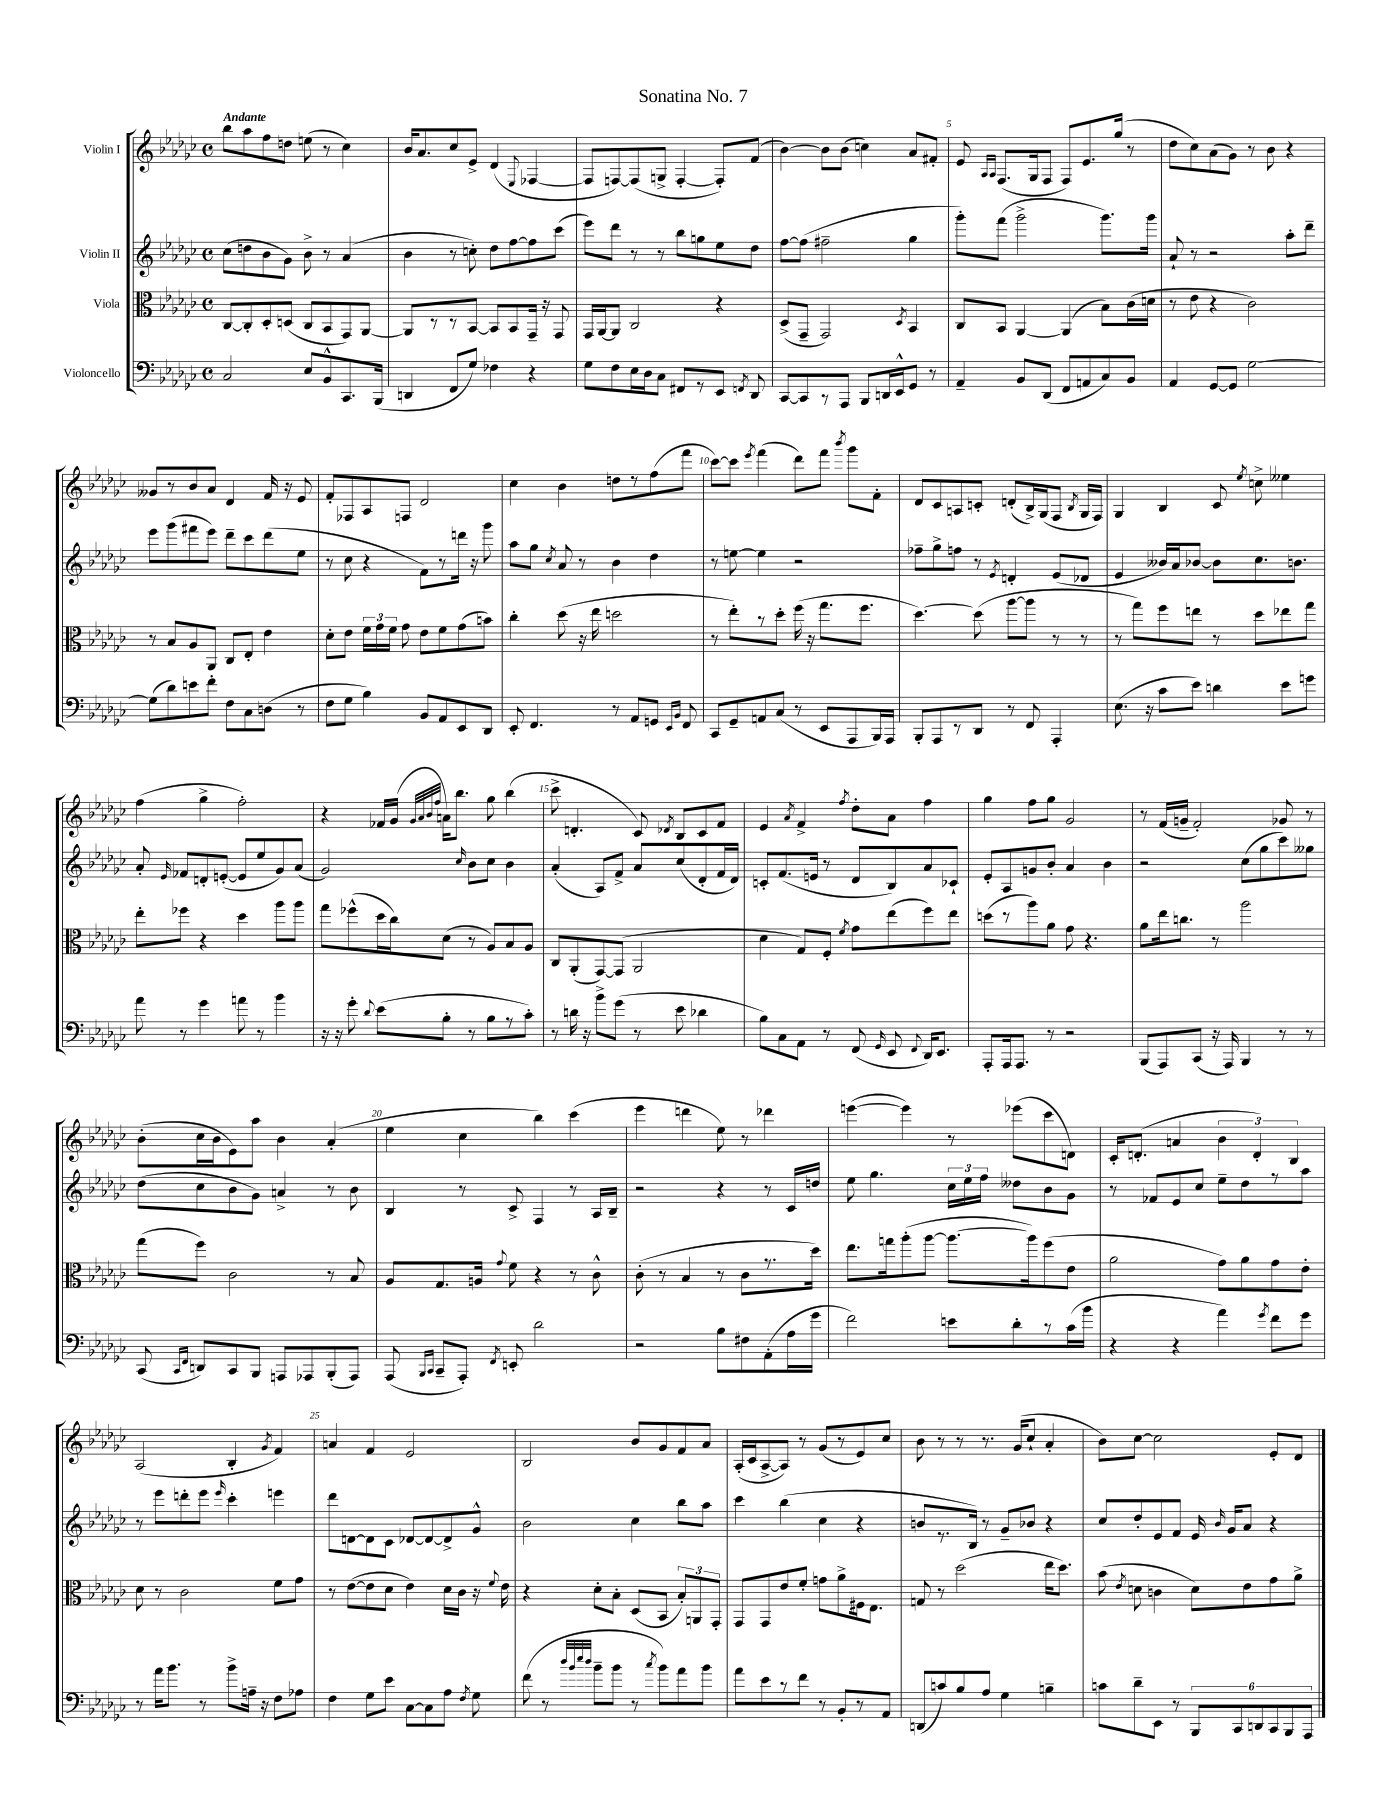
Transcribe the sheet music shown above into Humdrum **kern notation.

**kern	**kern	**kern	**kern
*part4	*part3	*part2	*part1
*staff4	*staff3	*staff2	*staff1
*I"Violoncello	*I"Viola	*I"Violin II	*I"Violin I
*clefF4	*clefC3	*clefG2	*clefG2
*k[b-e-a-d-g-c-]	*k[b-e-a-d-g-c-]	*k[b-e-a-d-g-c-]	*k[b-e-a-d-g-c-]
*M4/4	*M4/4	*M4/4	*M4/4
*met(c)	*met(c)	*met(c)	*met(c)
=1	=1	=1	=1
!	!	!	!LO:TX:a:B:t=Andante
2C-/	[8C-/L	(8cc-\L	8bb-\L
.	8C-'/]	8ddn\	8aa-\
.	8D-'/	8b-\	8ff\
.	(8Dn/J	8g-\J)	8ddn\J
8E-/L	8C-/L	8b-^\	(8een\
8BB-^^/	8BB-/	8r	8r
8.CC-/	8GG-/)	(4a-/	4cc-\)
.	[8AA-/J	.	.
(16BBB-/Jk	.	.	.
=2	=2	=2	=2
4DDn/	8AA-/L]	4b-\	16b-/KL
.	.	.	8.a-/
.	8r	.	.
8FF/L	8r	8r	8cc-/
8G-/J)	[8BB-/J	8ccn'\)	8e-^/J
4F-X\	8BB-/L]	8dd-\L	(4d-/
.	8BB-/	[8ff\	.
.	.	.	8qqE-/
4r	16GG-~/Jk	8ff\]	[4F-X/
.	16r	.	.
.	8GG-/	(8ccc-\J	.
=3	=3	=3	=3
8G-\L	16GG-/LL	8eee-\L)	8F-/L]
.	[16AA-/J	.	.
8F\	8AA-/J]	8ddd-\J	[8Fn/)
16E-\L	2C-/	8r	(8F/]
16D-\J	.	.	.
8C-\J	.	8r	8Gn^/J
8FF#X/L	.	8bb-\L	[4F'/
8r	.	8ggn\	.
8EE-/J	4r	8ee-\	8F'/L])
8qFFn/	.	.	.
8DD-/	.	8dd-\J	(8f/J
=4	=4	=4	=4
[8CC-/L	(8D-^/L	[8ff\L	[4b-\)
8CC-/]	8GG-~/J	(8ff\J]	.
8r	2GG-/)	2ff#X~\	8b-\L]
8AAA-/J	.	.	(8b-\J
8BBB-/L	.	.	4ccn\)
16DDn/L	.	.	.
16EE-^^/J	.	.	.
.	8qD-/	.	.
8GG-/J	4BB-/	4gg-\	8a-/L
8r	.	.	8f#X'/J
=5	=5	=5	=5
4AA-~/	8C-/L	8ggg-'\L)	8e-/
.	.	.	16qqA-/LL
.	.	.	16qqA-/JJ
.	8BB-/J	(8fff\J	(8.F/L
8BB-/L	[4AA-/	2ggg-^\	.
.	.	.	16G-/k
(8DD-/J	.	.	8F/J
8FF/L	(4AA-/]	.	8F/L)
8AAn/	.	.	8.e-/
8C-/)	8B-\L)	8.ggg-\L)	.
.	.	.	(16gg-/Jk
8BB-/J	(16c-\L	.	8r
.	16dn\JJ	16ggg-\Jk	.
=6	=6	=6	=6
4AA-/	8r	8a-`/	8dd-\L
.	8e-\	8r	8cc-\)
[8GG-/L	4r	2r	(8a-\
8GG-/J]	.	.	8g-\J)
[2G-\	2c-\)	.	8r
.	.	.	8b-\
.	.	8aa-'\L	4r
.	.	8ddd-~\J	.
!!LO:LB:g=z
=7	=7	=7	=7
(8G-\L]	8r	8eee-\L	8g--X/L
8d-\)	8B-/L	(8ggg-\	8r
8en\	8A-/	8fff#X\	8b-/
8f'\J	8AA-/J	8eee-\J)	8a-/J
8F\L	8C-/L	8ddd-~\L	4d-/
8C-\	8E-'/J	8ccc-\	.
(8Dn\J	4e-\	(8ddd-\	16f/
.	.	.	16r
8r	.	8ee-\J	8e-/
=8	=8	=8	=8
8F\L	8d-'\L	8r	8f'/L
8G-\J	8e-\J	8cc-\	8F-X/
4B-\)	24f\LL	4r	8A-/
.	24g-\	.	.
.	24f\JJ	.	.
.	8g-\	.	8Fn/J
8BB-/L	8e-\L	8f\L)	2d-/
8AA-/	8f\	8r	.
8EE-/	(8g-\	16dddn\Jk	.
.	.	16r	.
8DD-/J	8bn\J)	8ggg-\	.
=9	=9	=9	=9
8EE-'/	4cc-'\	8aa-\L	4cc-\
4.FF/	.	8gg-\J	.
.	.	8qcc-/	.
.	(8dd-\	8a-/	4b-\
.	16r	8r	.
.	16ee-\	.	.
8r	2ddn\	4b-\	8ddn\L
8AA-/L	.	.	8r
8GGn/J	.	4dd-\	(8ff\
16qqEE-/LL	.	.	.
16qqBB-/JJ	.	.	.
8FF/	.	.	8fff\J
=10	=10	=10	=10
8CC-/L	8r	8r	[8ccc-\L)
8GG-~/	8ee-'\L)	[8een\	8ccc-\J]
.	.	.	8qeee-/
8AAn/	8r	4ee\]	(4fff\
(8C-/J	8dd-'\J	.	.
8r	(16ff\	2r	8ddd-\L)
.	16r	.	.
8EE-/L	8.gg-\L	.	8fff\J
.	.	.	8qbbb-/
8AAA-/	.	.	8ggg-\L
.	8.ff\J	.	.
16BBB-/L)	.	.	8f'\J
16AAA-/JJ	.	.	.
=11	=11	=11	=11
8BBB-'/L	[4.dd-\)	8ff-X~\L	8d-/L
8AAA-/	.	8gg-^\	8c-/
8r	.	8ffn\J	8An/
8DD-/J	(8dd-\]	8r	8cn'/J
.	.	8qe-/	.
8r	[8aa-\L	4dn'/	(8dn'/L
8FF/	8aa-\J]	.	16B-^/L)
.	.	.	(16G-/J
4AAA-'/	8r	(8e-/L	8F/J
.	.	.	8qB-/
.	8r	8d-X/J	16G-/LL
.	.	.	16F/JJ)
=12	=12	=12	=12
(8.E-\	8r	4e-/	4G-/
.	8gg-\L)	.	.
16r	.	.	.
8c-\L	8ff\	16b--X/LL)	4B-/
.	.	16a-/J	.
8e-\J)	8een\J	[8b-X/J	.
4dn\	8r	8b-\L]	8c-/
.	.	.	8qee-/
.	8dd-\L	8.cc-\	8ccn^\
8e-\L	8ee-X\	.	4ee--X\
.	.	8.bn\J	.
8gn\J	8gg-\J	.	.
!!LO:LB:g=z
=13	=13	=13	=13
8a-\	8ee-'\L	8a-'/	(4ff\
.	.	16qqe-/	.
8r	8ff-X\J	8f-X/L	.
4g-\	4r	8dn'/	4gg-^\
.	.	([8en'/J	.
8an\	4dd-\	8e/L]	2ff'\)
8r	.	8ee-/	.
4b-\	8aa-\L	8g-/)	.
.	8aa-\J	(8a-/J	.
=14	=14	=14	=14
16r	8gg-\L	2g-/)	4r
16r	.	.	.
8g-'\	(8ff-X^^\	.	.
8qqd-/	.	.	.
(8e-\L	16dd-\L	.	16f-X/LL
.	16cc-\J)	.	(16g-/JJ
.	.	.	32qqg-/LLL
.	.	.	32qqa-/
.	.	.	32qqb-/
.	.	.	32qqff/JJJ
8B-'\J	(8d-\J	.	16an\KL)
.	.	.	8.bb-\J
.	.	16qqcc-/	.
8r	8r	8b-\L	.
8B-\L	8A-/L)	8cc-\J	8gg-\
8r	8B-/	4b-\	(4bb-\
8c-'\J)	8A-/J	.	.
=15	=15	=15	=15
8r	8C-/L	(4a-'/	8ccc-^\
16dn\	(8AA-'/	.	4.dn'/
16r	.	.	.
8b-^\L	[8GG-/)	8A-/L)	.
(8g-\J	(8GG-/J]	8f^/J	.
8r	2AA-/	8a-/L	8c-/)
.	.	.	8qd-X/
8e-\	.	(8cc-/	8B-/L
4d-X\	.	8d-'/	8c-/
.	.	16f/L	8f/J
.	.	16d-/JJ)	.
=16	=16	=16	=16
8B-\L)	4d-\	8cn'/L	4e-/
8C-\	.	(8.f/	.
.	.	.	8qa-/
8AA-\J	8G-/L)	.	4f^/
.	.	16en/Jk	.
8r	8F'/J	8r	.
.	8qf/	.	8qff/
(8FF/	8g-\L	8d-/L	8dd-'\L
16qqGG-/	.	.	.
8EE-/	(8ee-\	8B-/)	8a-\J
8qqFF/	.	.	.
16DD-/KL)	8ff\)	8a-/	4ff\
8.EE-/J	.	.	.
.	8ee-\J	8c-X`/J	.
=17	=17	=17	=17
8AAA-'/L	(8ddn\L	8e-'/L	4gg-\
16AAA-/k	8r	8A-/	.
8.AAA-/J	.	.	.
.	8aa-\)	8gn/	8ff\L
8r	8a-\J	8b-'/J	8gg-\J
2r	8g-\	4a-/	2g-/
.	4.r	.	.
.	.	4b-\	.
=18	=18	=18	=18
(8BBB-/L	8a-\L	2r	8r
8AAA-/)	16ee-\k	.	(16f/LL
.	8.ccn\J	.	16gn~/JJ
(8CC-/J	.	.	2f'/)
16r	8r	.	.
16AAA-/)	.	.	.
4BBB-/	2aa-\	(8cc-\L	.
.	.	8gg-\	.
8r	.	8ccc-\)	8g-X/
8r	.	8gg--X\J	8r
!!LO:LB:g=z
=19	=19	=19	=19
(8CC-/	(8gg-\L	(8dd-\L	(8b-'\L
16qqCC-/LL	.	.	.
16qqFF/JJ	.	.	.
8DDn/L)	8ff\J)	8cc-\	16cc-\L
.	.	.	16b-\J
8CC-/	2c-\	8b-\	8e-\)
8BBB-/J	.	8g-\J)	8aa-\J
8AAAn/L	.	4an^/	4b-\
8AAA-X/	.	.	.
(8BBB-'/	8r	8r	(4a-'/
8AAA-/J)	8B-/	8b-\	.
=20	=20	=20	=20
(8AAA-/	8A-/L	4B-/	4ee-\
16qqBBB-/LL	.	.	.
16qqCC-/JJ	.	.	.
8CC-~/L	8.G-/	.	.
8AAA-'/J)	.	8r	4cc-\
.	16An/Jk	.	.
8qFF/	8qqg-/	.	.
8EEn'/	8f\	8c-^/	.
2d-\	4r	4F/	4bb-\)
.	8r	8r	(4ccc-\
.	8c-^^\	16A-/LL	.
.	.	16B-~/JJ	.
=21	=21	=21	=21
2r	(8c-'\	2r	4eee-\
.	8r	.	.
.	4B-/	.	4dddn\
8B-\L	8r	4r	8ee-\)
8F#X\	8c-\L	.	8r
(8AA-'\	8.r	8r	4ddd-X\
16A-\L	.	16c-/LL	.
16g-\JJ	16dd-\Jk)	16ddn/JJ	.
=22	=22	=22	=22
2f\)	8.ee-\L	8ee-\	([4eeen\
.	.	4.gg-\	.
.	16ggn\k	.	.
.	(8aa-'\	.	4eee\])
.	[8aa-\J	.	.
8en\L	8.aa-\L_	24cc-\LL	8r
.	.	24ee-\	.
.	.	24ff\JJ	.
8d-'\	.	8dd--X\L	(8eee-X\L
.	16aa-\k])	.	.
8r	(8ff\	8b-\	8ccc-\
(16c-\L	8e-\J	8g-\J	8dn\J)
16b-\JJ	.	.	.
=23	=23	=23	=23
4r	2a-\	8r	16c-'/KL
.	.	.	(8.dn'/J
.	.	8f-X/L	.
4r	.	8e-/	4an/
.	.	8cc-/J	.
4a-\)	8g-\L)	8ee-~\L	6b-\
.	8a-\	8dd-\	.
.	.	.	6d'/)
8qg-/	.	.	.
8f\L	8g-\	8r	.
.	.	.	6B-/
8g-\J	8e-'\J	8aa-\J	.
!!LO:LB:g=z
=24	=24	=24	=24
8r	8d-\	8r	(2A-/
16a-\KL	8r	8eee-\L	.
8.b-\J	.	.	.
.	2c-\	8dddn'\	.
8r	.	8eee-\J	.
.	.	16qqeee-/	.
8b-^\L	.	4ccc-'\	4B-'/
16An~\Jk	.	.	.
16r	.	.	.
.	.	.	8qg-/
8F\L	8f\L	4eeen\	4f/)
8A-X\J	8g-\J	.	.
=25	=25	=25	=25
4F\	8r	8ddd-\L	4an/
.	([8e-\L	[8dn\	.
8G-\L	8e-\]	8d\]	4f/
8e-\J	8d-\J	8c-\J	.
[8C-\L	4e-\)	[8d-X/L	2e-/
8C-\]	.	8d-/_	.
8A-\J	16d-\LL	8d-^/]	.
.	16c-\JJ	.	.
8qF/	.	.	.
8G-\	16r	8g-^^/J	.
.	8qqf/	.	.
.	16e-\	.	.
=26	=26	=26	=26
(8f\	4r	2b-\	2B-/
8r	.	.	.
32qqdd-/LLL	.	.	.
32qqb-/	.	.	.
32qqee-/	.	.	.
32qqdd-/JJJ	.	.	.
8b-~\L	8d-'\L	.	.
8b-\J	8B-'\J	.	.
8r	(8D-/L	4cc-\	8b-/L
8qcc-/	.	.	.
8b-\L)	8BB-/J	.	8g-/
8a-\	12B-'/L)	8bb-\L	8f/
.	12AAn/	.	.
8b-\J	.	8aa-\J	8a-/J
.	12GG-'/J	.	.
=27	=27	=27	=27
8a-\L	8GG-/L	4ccc-\	(16A-'/LL
.	.	.	16c-/J
8e-\	8GG-/	.	[8A-^/
8r	8e-/	(4bb-\	8A-/J])
8f\J	8f'/J	.	8r
8r	8gn\L	4cc-\	(8g-/L
8BB-'/L	8a-^\	.	8r
8r	16F#X\k	4r	8e-/)
.	8.E-\J	.	.
8AA-/J	.	.	8cc-/J
=28	=28	=28	=28
(8DDn/L	8Gn/	8bn/L	8b-\
8cn/)	8r	8.r	8r
8B-/	(2dd-\	.	8r
.	.	16B-/Jk)	.
8A-/J	.	8r	8.r
4G-\	.	8g-~/L	.
.	.	.	(16g-/KL
.	.	8b-X/J	8cc-`/J
4Bn~\	16ee-\KL	4r	4a-'/
.	8.dd-\J)	.	.
=29	=29	=29	=29
8cn\L	(8b-\	8cc-/L	8b-\L)
.	8qe-/	.	.
8d-~\	8dn\	8dd-'/	[8cc-\J
8EE-\J	4cn\	8e-/	2cc-\]
8r	.	8f/J	.
12BBB-/L	8d\L)	16e-/	.
.	.	16qqb-/	.
.	.	16g-/KL	.
12CC-/	.	.	.
.	8e-\	8a-/J	.
12DDn/	.	.	.
12CC-/	8g-\	4r	8e-'/L
12BBB-/	.	.	.
.	8a-^\J	.	8d-/J
12AAA-/J	.	.	.
==	==	==	==
*-	*-	*-	*-
